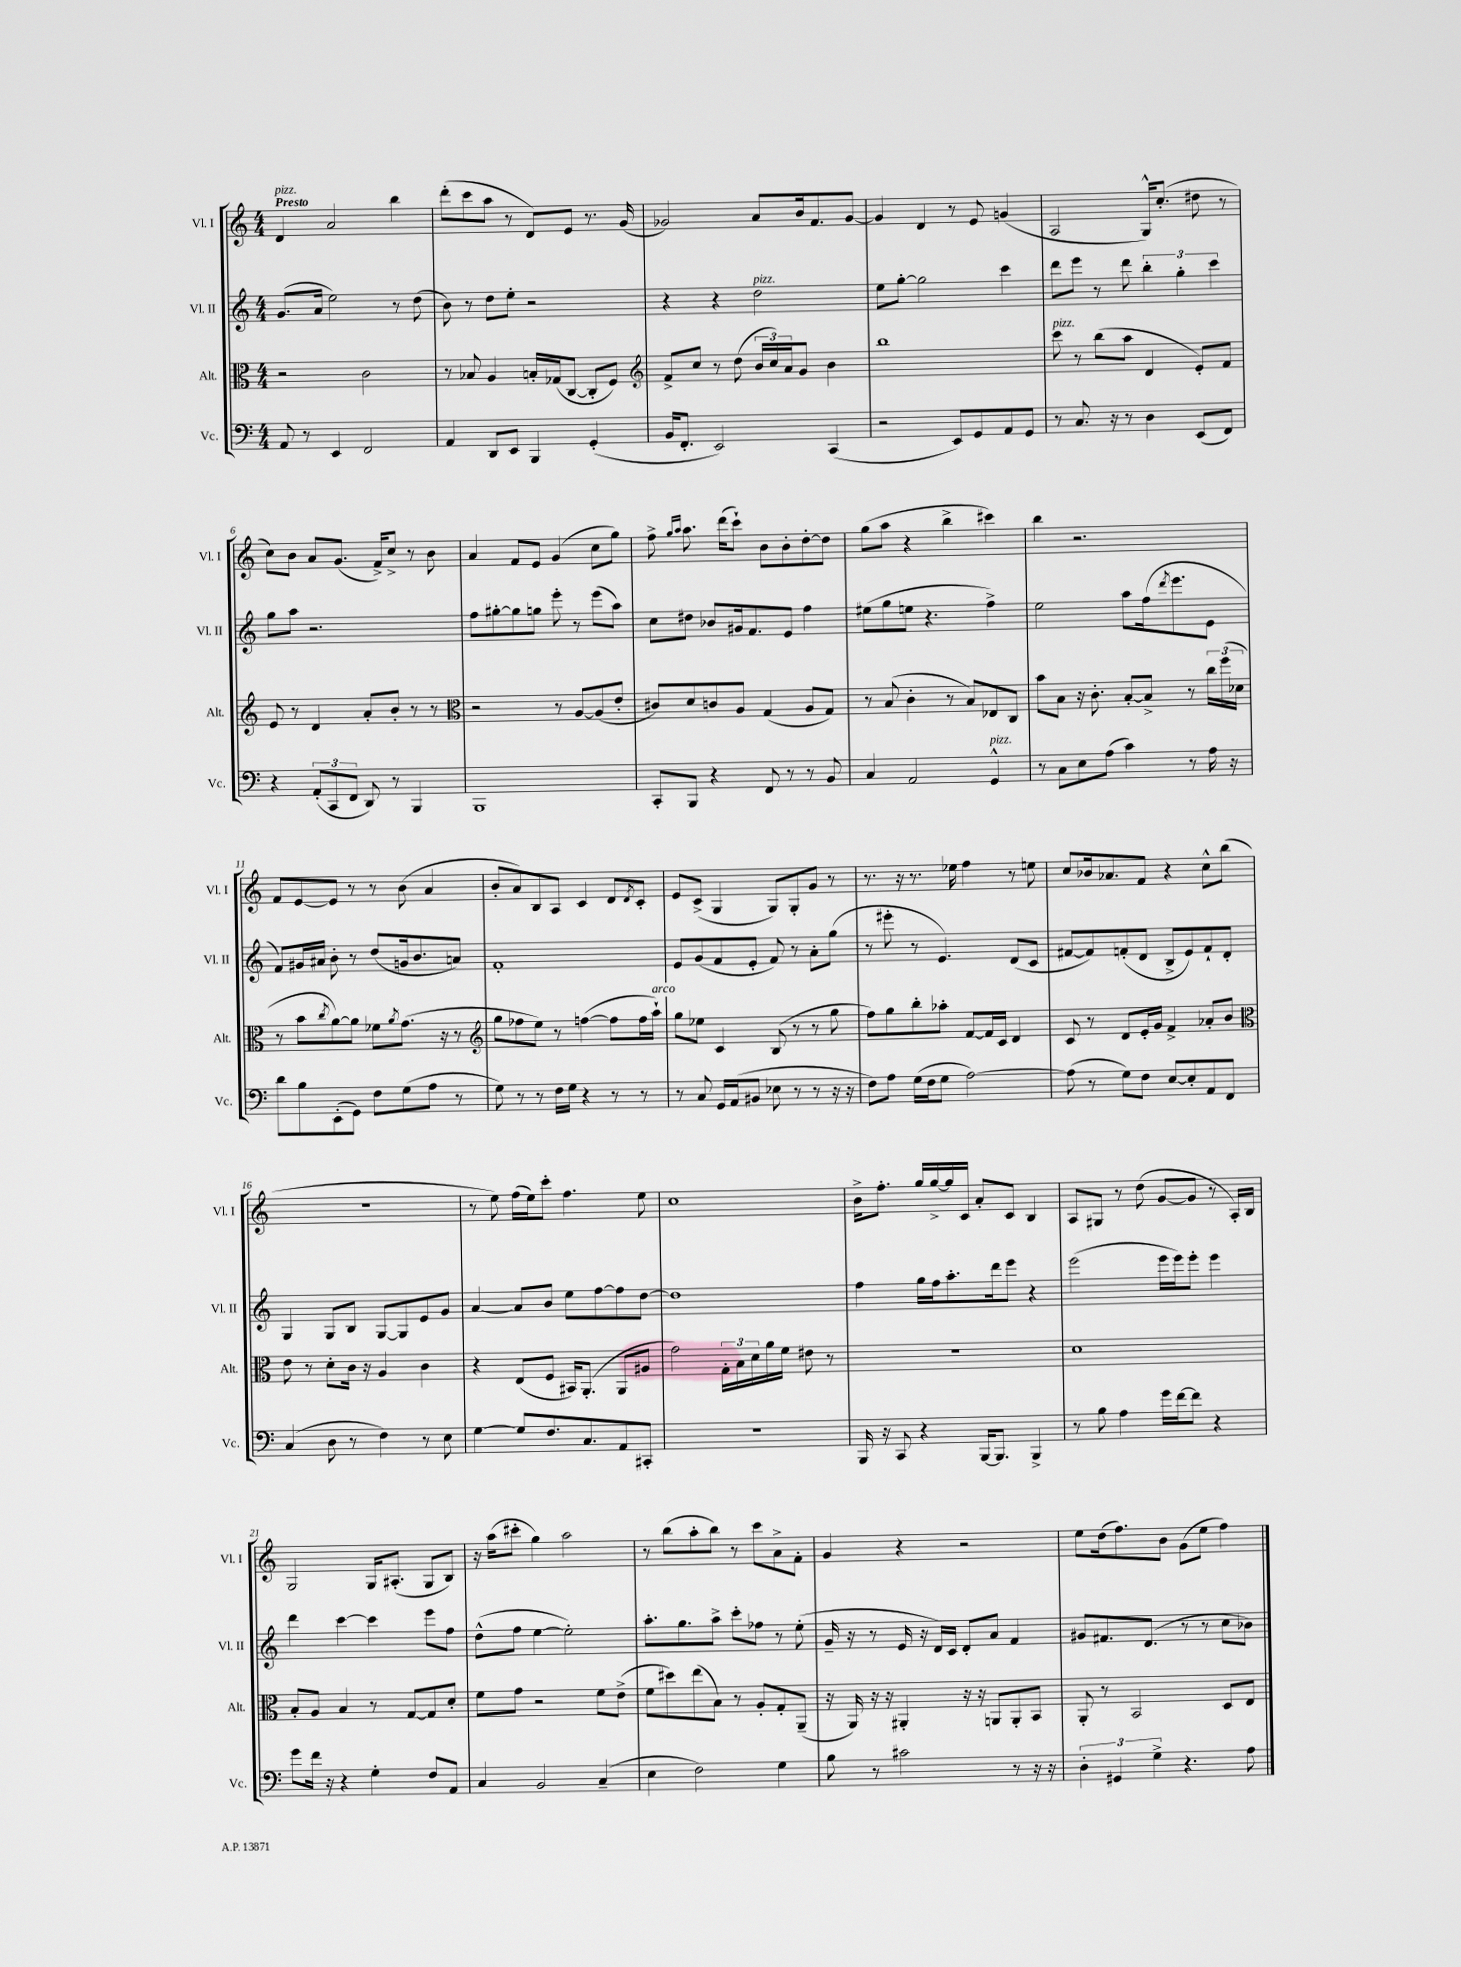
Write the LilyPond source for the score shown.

<<
\new StaffGroup <<
\new Staff = "s0" \with { instrumentName = "Vl. I" shortInstrumentName = "Vl. I" } {
    \clef treble \key c \major \numericTimeSignature \time 4/4 \tempo "Presto"
    d'4^\markup { \italic "pizz." } a'2 b''4 |
    d'''8-.( c'''8 a''8 r8 d'8) e'8 r8. g'16( |
    ges'2) a'8 b'16 f'8. ges'8~ |
    ges'4 d'4 r8 e'8 g'4( |
    a2 g16-^) c''8.-.( dis''8 r8 |
    c''8) b'8 a'8 g'8.( f'16->) c''8-> r8 b'8 |
    a'4 f'8 e'8 g'4( c''8 g''8) |
    f''8-> \grace { g''16 a''16 } a''8. d'''16( c'''8-!) b'8 b'8-. d''8~-. d''8 |
    g''8( a''8 r4 b''4-> cis'''4) |
    b''4 r2. |
    f'8 e'8~ e'8 r8 r8 b'8( a'4 |
    b'8-. a'8) b8 a8 c'4 d'8 \acciaccatura { d'8 } c'8-. |
    e'8 c'8->( g4 g8) g8-. g'8 r8 |
    r8. r16 r8. ees''16 f''4 r8 e''8 |
    c''8 bes'16 aes'8. f'8 r4 c''8-^ b''8( |
    R1 |
    r8 e''8) f''16( e''16) c'''8-. f''4. e''8 |
    c''1 |
    b'16-> f''8.-. g''16 g''16~-> g''16 c'16 a'8-. c'8 b4 |
    a8 gis8 r8 d''8( g'8~ g'8 r8 a16-.) b16 |
    g2 g16 ais8.-.( g8 b8) |
    r16 a''16( cis'''8-. g''4) a''2 |
    r8 b''8( a''8-. b''8) r8 c'''8 a'8-> f'8-. |
    g'4 r4 r2 |
    e''8 d''16( f''8.) b'8 g'8( e''8 f''4) \bar "|." |
}
\new Staff = "s1" \with { instrumentName = "Vl. II" shortInstrumentName = "Vl. II" } {
    \clef treble \key c \major \numericTimeSignature \time 4/4
    g'8.( a'16 e''2) r8 d''8( |
    b'8) r8 d''8 e''8-. r2 |
    r4 r4 d''2^\markup { \italic "pizz." } |
    e''8 g''8~-. g''2 c'''4 |
    d'''8 e'''8 r8 d'''8 \tuplet 3/2 { b''4-. g''4-. c'''4 } |
    g''8 a''8 r2. |
    f''8 gis''8~-. gis''8 g''8 e'''8-. r8 e'''8( a''8) |
    c''8 dis''8 bes'8 gis'16 f'8. e'8 f''4 |
    eis''8( g''8 e''8 r4. f''4->) |
    e''2 a''8 f''16( \acciaccatura { d'''8 } e'''8. e'8 |
    f'8) gis'16 ais'16 b'8-. r8 d''8( g'16 b'8. a'8) |
    f'1-. |
    e'8 g'8( f'8 e'8-. f'8) r8 a'8-. g''8( |
    r8 eis'''8-. r8 e'4.) d'8( c'8 |
    fis'8~ fis'8) f'8-.( d'8 b8-> e'8) f'8-! d'8-. |
    g4 g8 b8 g8~ g8 e'8 g'8 |
    a'4~ a'8 b'8 e''8 f''8~ f''8 d''8~ |
    d''1 |
    f''4 g''16 f''16 a''8.-. d'''16 e'''8 r4 |
    e'''2( e'''16 e'''16) e'''8-. e'''4 |
    d'''4 c'''4~ c'''4 e'''8 f''8 |
    d''8-^( f''8 e''4~ e''2-.) |
    a''8.-. g''8. a''8-> c'''8-. fes''8 r8 e''8-.( |
    g'16-- r16 r8 e'16 r16 d'16) c'16 d'8-. a'8 f'4 |
    gis'8 fis'8. d'8.( r8 r8 c''8 bes'8) \bar "|." |
}
\new Staff = "s2" \with { instrumentName = "Alt." shortInstrumentName = "Alt." } {
    \clef alto \key c \major \numericTimeSignature \time 4/4
    r2 c'2 |
    r8 bes8 a4 b16-. ges16( c8~ c8-. f8) |
    \clef treble f'8-> c''8 r8 d''8( \tuplet 3/2 { b'16 c''16) a'16 } g'8 b'4 |
    b''1 |
    c'''8^\markup { \italic "pizz." } r8 b''8( a''8 d'4 e'8-.) f'8 |
    e'8 r8 d'4 a'8-. b'8-. r8 r8 |
    \clef alto r2 r8 a8~ a8( e'8-. |
    cis'8) d'8 c'8 a8 g4( a8 g8) |
    r8 b8( c'4-. r8 b8) ees8 c8 |
    b'8 b8 r16 c'8.-. b8~-. b8-> r8 \tuplet 3/2 { c''16 f''16( des'16 } |
    r8 b'8 \acciaccatura { c''8 } a'8~) a'8 fes'8 \acciaccatura { a'8 } g'8.( r16 r8 |
    \clef treble g''8 fes''8 e''8) r8 f''4~( f''8 f''16 a''16-!^\markup { \italic "arco" }) |
    g''8 ees''8 c'4 b8( r8 r8 g''8 |
    f''8) g''8 b''8-. aes''8-. f'8~ f'16 c'16 d'4 |
    c'8 r8 d'8 e'16-. g'16 f'4-> aes'8-. b'8 |
    \clef alto e'8 r8 d'8-. c'16 r16 a4 c'4 |
    r4 e8( f8 bis,16) a,8.-.( a,8 ais8 |
    g'2) \tuplet 3/2 { g16-. b16 d'16 } a'16 f'16 eis'8 r8 |
    r1 |
    d'1 |
    b8-. a8 b4 r8 g8~ g8 d'8-. |
    f'8 g'8 r2 f'8 e'8->( |
    f'8 dis''8) e''8( b8) r8 a8-. g8-. a,8--( |
    r16 a,16) r16 r16 ais,4-. r16 r16 a,8 a,8-. b,8 |
    a,8-. r8 b,2 d8 e8 \bar "|." |
}
\new Staff = "s3" \with { instrumentName = "Vc." shortInstrumentName = "Vc." } {
    \clef bass \key c \major \numericTimeSignature \time 4/4
    a,8 r8 e,4 f,2 |
    a,4 d,8 e,8 b,,4 g,4-.( |
    b,16 f,8.-. e,2) c,4( |
    r2 e,8) g,8 a,8 g,8 |
    r8 c8. r16 r8 d4 e,8( f,8) |
    r4 \tuplet 3/2 { a,8-.( c,8 f,8 } d,8) r8 b,,4 |
    b,,1 |
    c,8-. b,,8 r4 f,8 r8 r8 b,8 |
    c4 a,2 g,4-^^\markup { \italic "pizz." } |
    r8 c8 e8 a8( c'4) r8 a16 r16 |
    d'8 b8 e,8-.( g,8) f8 g8( a8 r8 |
    g8) r8 r8 f16 g16 r4 r8 r8 |
    r8 c8 g,16 a,16( bis,8 ees8 r8 r8 r16 r16 |
    f8) a8 g16( f16 g8 a2~) |
    a8( r8 g8) f8 e8~ e8-. a,8 f,8 |
    c4( d8 r8 f4) r8 e8 |
    g4~ g8 f8. c8. a,8 cis,8-. |
    R1 |
    b,,16 r16 c,8 r4 b,,16~ b,,8. b,,4-> |
    r8 b8 a4 g'16 f'16~ f'8 r4 |
    g'8 f'16 r16 r4 g4-. f8 a,8 |
    c4 b,2 c4--( |
    e4 f2) g4 |
    b8 r8 cis'2 r8 r16 r16 |
    \tuplet 3/2 { d4-. gis,4 g4-> } r4. a8 \bar "|." |
}
>>
>>
